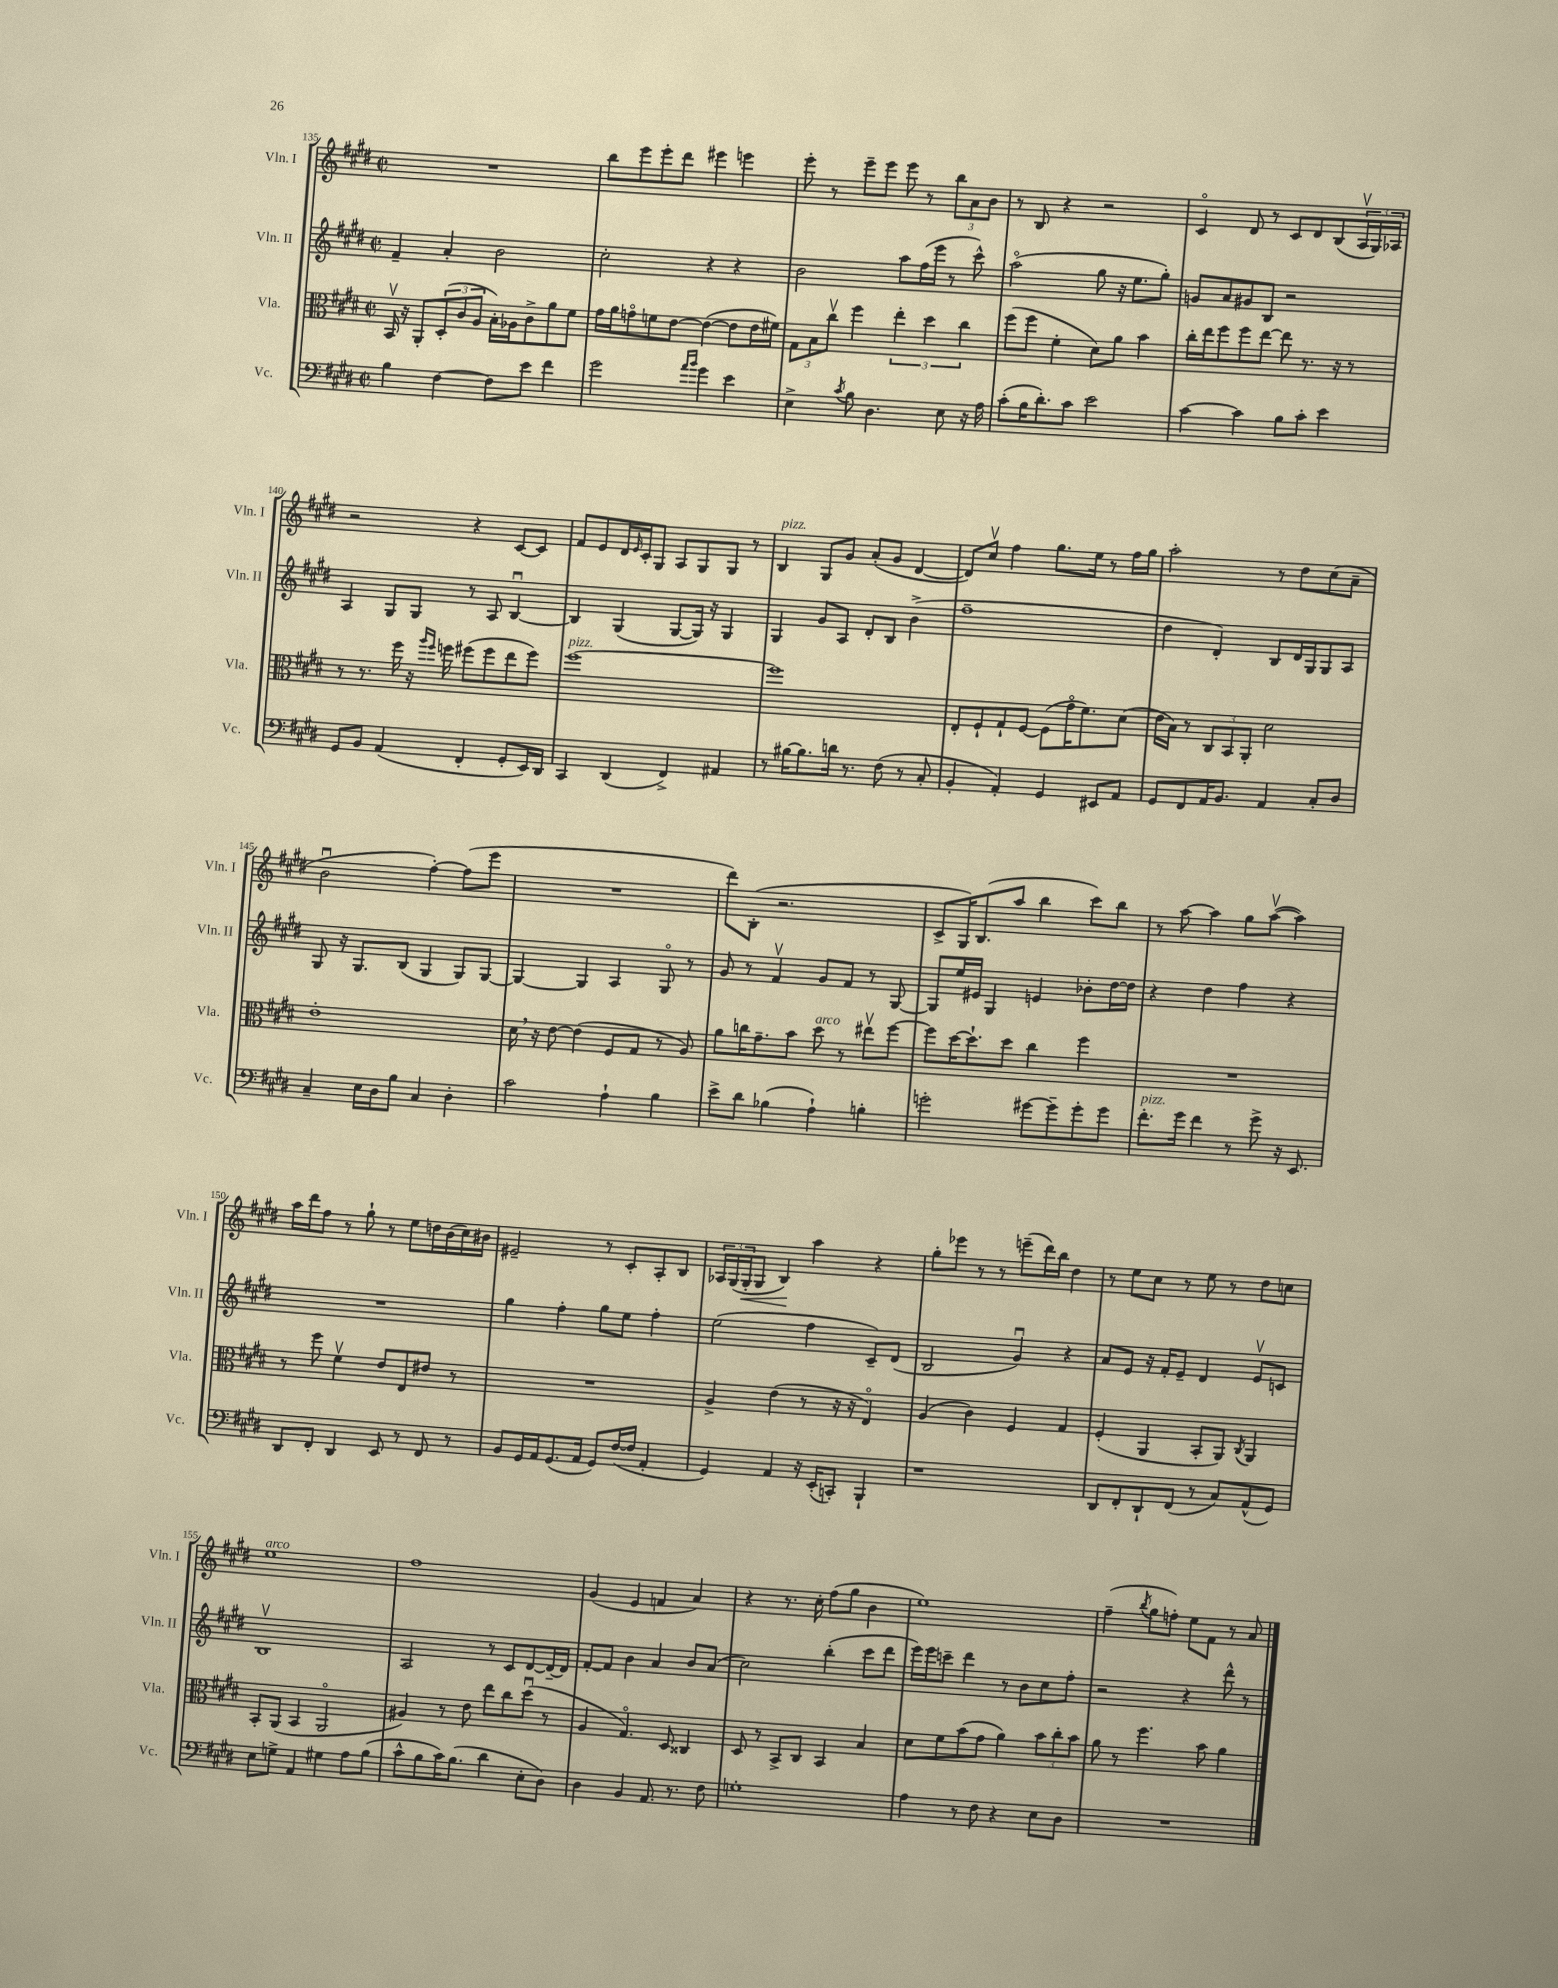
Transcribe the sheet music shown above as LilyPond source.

<<
\new StaffGroup <<
\new Staff = "s0" \with { instrumentName = "Vln. I" shortInstrumentName = "Vln. I" } {
    \clef treble \key e \major \defaultTimeSignature \time 2/2
    R1 |
    b''8 e'''8 e'''8-. dis'''8 eis'''4 e'''4 |
    e'''8-. r8 e'''8-- e'''8 e'''8 r8 \tuplet 3/2 { b''8 a'8 b'8 } |
    r8 b8 r4 r2 |
    cis'4\flageolet dis'8 r8 cis'8 dis'8 b8( \tuplet 3/2 { a16\upbow gis16) aes16 } |
    r2 r4 cis'8~ cis'8 |
    fis'8 e'8 dis'16 \grace { e'16 } cis'16-. gis8 a8 gis8 gis8 r8 |
    b4^\markup { \italic "pizz." } gis8 gis'8 a'8-.( gis'8 dis'4~ |
    dis'8) cis''8\upbow fis''4 gis''8. e''16 r8 fis''16 gis''16 |
    a''2-. r8 dis''8 cis''8( a'8-- |
    b'2\downbow fis''4~-.) fis''8( e'''8 |
    R1 |
    dis'''8) b8-.( r2. |
    cis'8-> gis16) b8.( a''8 b''4 cis'''8) b''8 |
    r8 a''8~ a''4 gis''8 a''8~\upbow( a''4) |
    a''16 dis'''16 fis''8 r8 gis''8-! r8 e''8 d''16 b'16( cis''16) bis'16 |
    eis'2-- r8 cis'8-. a8-. b8 |
    \tuplet 3/2 { aes16 gis16( gis16-.\< } gis8 b4\!) a''4 r4 |
    gis''8-. ees'''8 r8 r8 e'''8--( dis'''16) b''16 dis''4 |
    r8 e''8 cis''8 r8 e''8 r8 dis''8 c''8 |
    e''1^\markup { \italic "arco" } |
    fis''1 |
    gis'4( e'4 f'4 a'4) |
    r4 r8. cis''16-. fis''8( gis''8 b'4 |
    e''1) |
    fis''4--( \acciaccatura { b''8 } gis''8 f''8-.) e''8 fis'8 r8 a'8 \bar "|." |
}
\new Staff = "s1" \with { instrumentName = "Vln. II" shortInstrumentName = "Vln. II" } {
    \clef treble \key e \major \defaultTimeSignature \time 2/2
    fis'4-- a'4-. b'2 |
    cis''2-. r4 r4 |
    b'2 a''8 fis''16( e'''16 r8 cis'''8-^) |
    a''2\flageolet( gis''8 r16 e''8. gis''8-.) |
    g'8 a'8 gis'8 b8 r2 |
    a4 gis8 gis8 r8 a8 b4~\downbow |
    b4 gis4( gis8~ gis16) r16 gis4 |
    gis4 gis'8 a8 dis'8-. b8 b'4->( |
    fis''1-- |
    dis''4 dis'4-.) b8 dis'16 gis16 gis8 a8 |
    gis8 r16 gis8. b8( gis4 gis8) gis8~ |
    gis4~ gis4 a4 gis8\flageolet r8 |
    gis'8 r8 fis'4\upbow gis'8 fis'8 r8 gis8~ |
    gis8 e''16 eis'16 gis4 e'4 bes'8-. dis''16~ dis''16 |
    r4 dis''4 fis''4 r4 |
    R1 |
    gis''4 fis''4-. gis''8 e''8 fis''4-. |
    e''2( fis''4 cis'8--) dis'8( |
    b2 gis'4\downbow) r4 |
    a'8 e'8 r16 fis'16-. e'8-- dis'4 e'8\upbow c'8 |
    b1\upbow |
    a2 r8 cis'8 dis'8~ dis'16~-- dis'16 |
    fis'8~-. fis'8 b'4 a'4 b'8 a'8( |
    cis''2) b''4-.( cis'''8 dis'''8 |
    e'''16) e'''16 c'''8-- dis'''4 r8 b'8 cis''8 fis''8-. |
    r2 r4 dis'''8-^ r8 \bar "|." |
}
\new Staff = "s2" \with { instrumentName = "Vla." shortInstrumentName = "Vla." } {
    \clef alto \key e \major \defaultTimeSignature \time 2/2
    b,16\upbow r16 a,8-. \tuplet 3/2 { dis8-.( cis'8 a8 } b16-.) aes16 cis'8-> a'8 fis'8 |
    gis'16 a'16 g'8\flageolet f'8 e'8~ e'4~( e'8 e'16 fis'16) |
    \tuplet 3/2 { gis8 b8 cis''8\upbow } fis''4 \tuplet 3/2 { e''4-. dis''4 cis''4 } |
    fis''8( fis''8 fis'4-. dis'8) a'8 b'4 |
    cis''16-. e''16 fis''8 fis''8 e''8~ e''8 r8. r16 r8 |
    r8 r8. fis''16 r16 \grace { a''16 fis''16 } f''16 fis''8( fis''8 e''8 fis''8) |
    fis''1~^\markup { \italic "pizz." } |
    fis''1 |
    e8-. fis8-! gis8-! fis8~ fis8( gis'16\flageolet fis'8.) dis'8( |
    e'16 b16) r8 \tuplet 3/2 { cis8 b,8 a,8-. } dis'2 |
    e'1-. |
    dis'16 \breathe r16 e'8~ e'4( fis8 gis8 r8 a8) |
    a'8 c''16 gis'8.-- b'8 dis''8^\markup { \italic "arco" } r8 eis''8\upbow fis''8~ |
    fis''8 dis''16~ dis''8.-! dis''8 cis''4 fis''4 |
    R1 |
    r8 fis''8 fis'4\upbow e'8 e8 eis'8 r8 |
    R1 |
    a4-> e'4( r8 r16 r16 e4\flageolet) |
    a4( cis'4) fis4 gis4 |
    fis4-.( a,4 b,8-. a,8) \acciaccatura { cis8 } a,4 |
    b,8-. a,8( b,4 a,2\flageolet |
    ais4) r8 e'8 e''8 cis''8 dis''8\downbow( r8 |
    a4 gis4.\flageolet) dis8 cisis4 |
    dis8 r8 b,8-> cis8 b,4 b4 |
    dis'8 fis'8 b'8( gis'8 a'4) \tuplet 3/2 { b'8 cis''8-. b'8 } |
    a'8 r8 fis''4. b'8 a'4 \bar "|." |
}
\new Staff = "s3" \with { instrumentName = "Vc." shortInstrumentName = "Vc." } {
    \clef bass \key e \major \defaultTimeSignature \time 2/2
    b4 fis4~ fis8 e'8 fis'4 |
    gis'2 \grace { a'16 b'16 } gis'4 e'4 |
    e4-> \acciaccatura { cis'8 } b8 dis4. e8 r16 a16 |
    cis'8-.( b16 dis'8.-.) cis'8 e'2 |
    cis'4~ cis'4 b8 cis'8-. e'4 |
    gis,8 b,8 a,4( fis,4-. gis,8-. e,16) dis,16 |
    cis,4 dis,4( fis,4->) ais,4 |
    r8 bis16~ bis8. d'16 r8. fis8( r8 cis8-. |
    b,4-. a,4-.) gis,4 eis,8 a,8 |
    gis,8 fis,8 a,16 b,8. a,4 cis8-. dis8 |
    cis4-- e16 dis16 b8 cis4 dis4-. |
    cis'2 a4-! b4 |
    e'8-> dis'8 bes4( a4-!) b4-. |
    g'2-. gis'8~ gis'8-- gis'8-. gis'8 |
    fis'8.-.^\markup { \italic "pizz." } gis'16 fis'4 r8 gis'8-> r16 e,8. |
    dis,8 fis,8-. dis,4 e,8 r8 fis,8 r8 |
    b,8 gis,16 a,16 gis,8.( a,16 gis,8) fis16~( fis16 a,4-. |
    gis,4) a,4 r16 e,16-.( c,8-.) b,,4-! |
    r1 |
    dis,8 fis,8-. dis,8-! fis,8( r8 cis8) a,8-^( gis,8) |
    e8 g8-> a,4 gis4 a8 b8( |
    cis'8-^ b8 cis'16) b8.( dis'4 e8-. dis8) |
    dis4 b,4 a,8. r8. fis8 |
    g1-. |
    a4 r8 fis8 r4 e8 dis8 |
    R1 \bar "|." |
}
>>
>>
\layout { \context { \Score currentBarNumber = #135 } }
